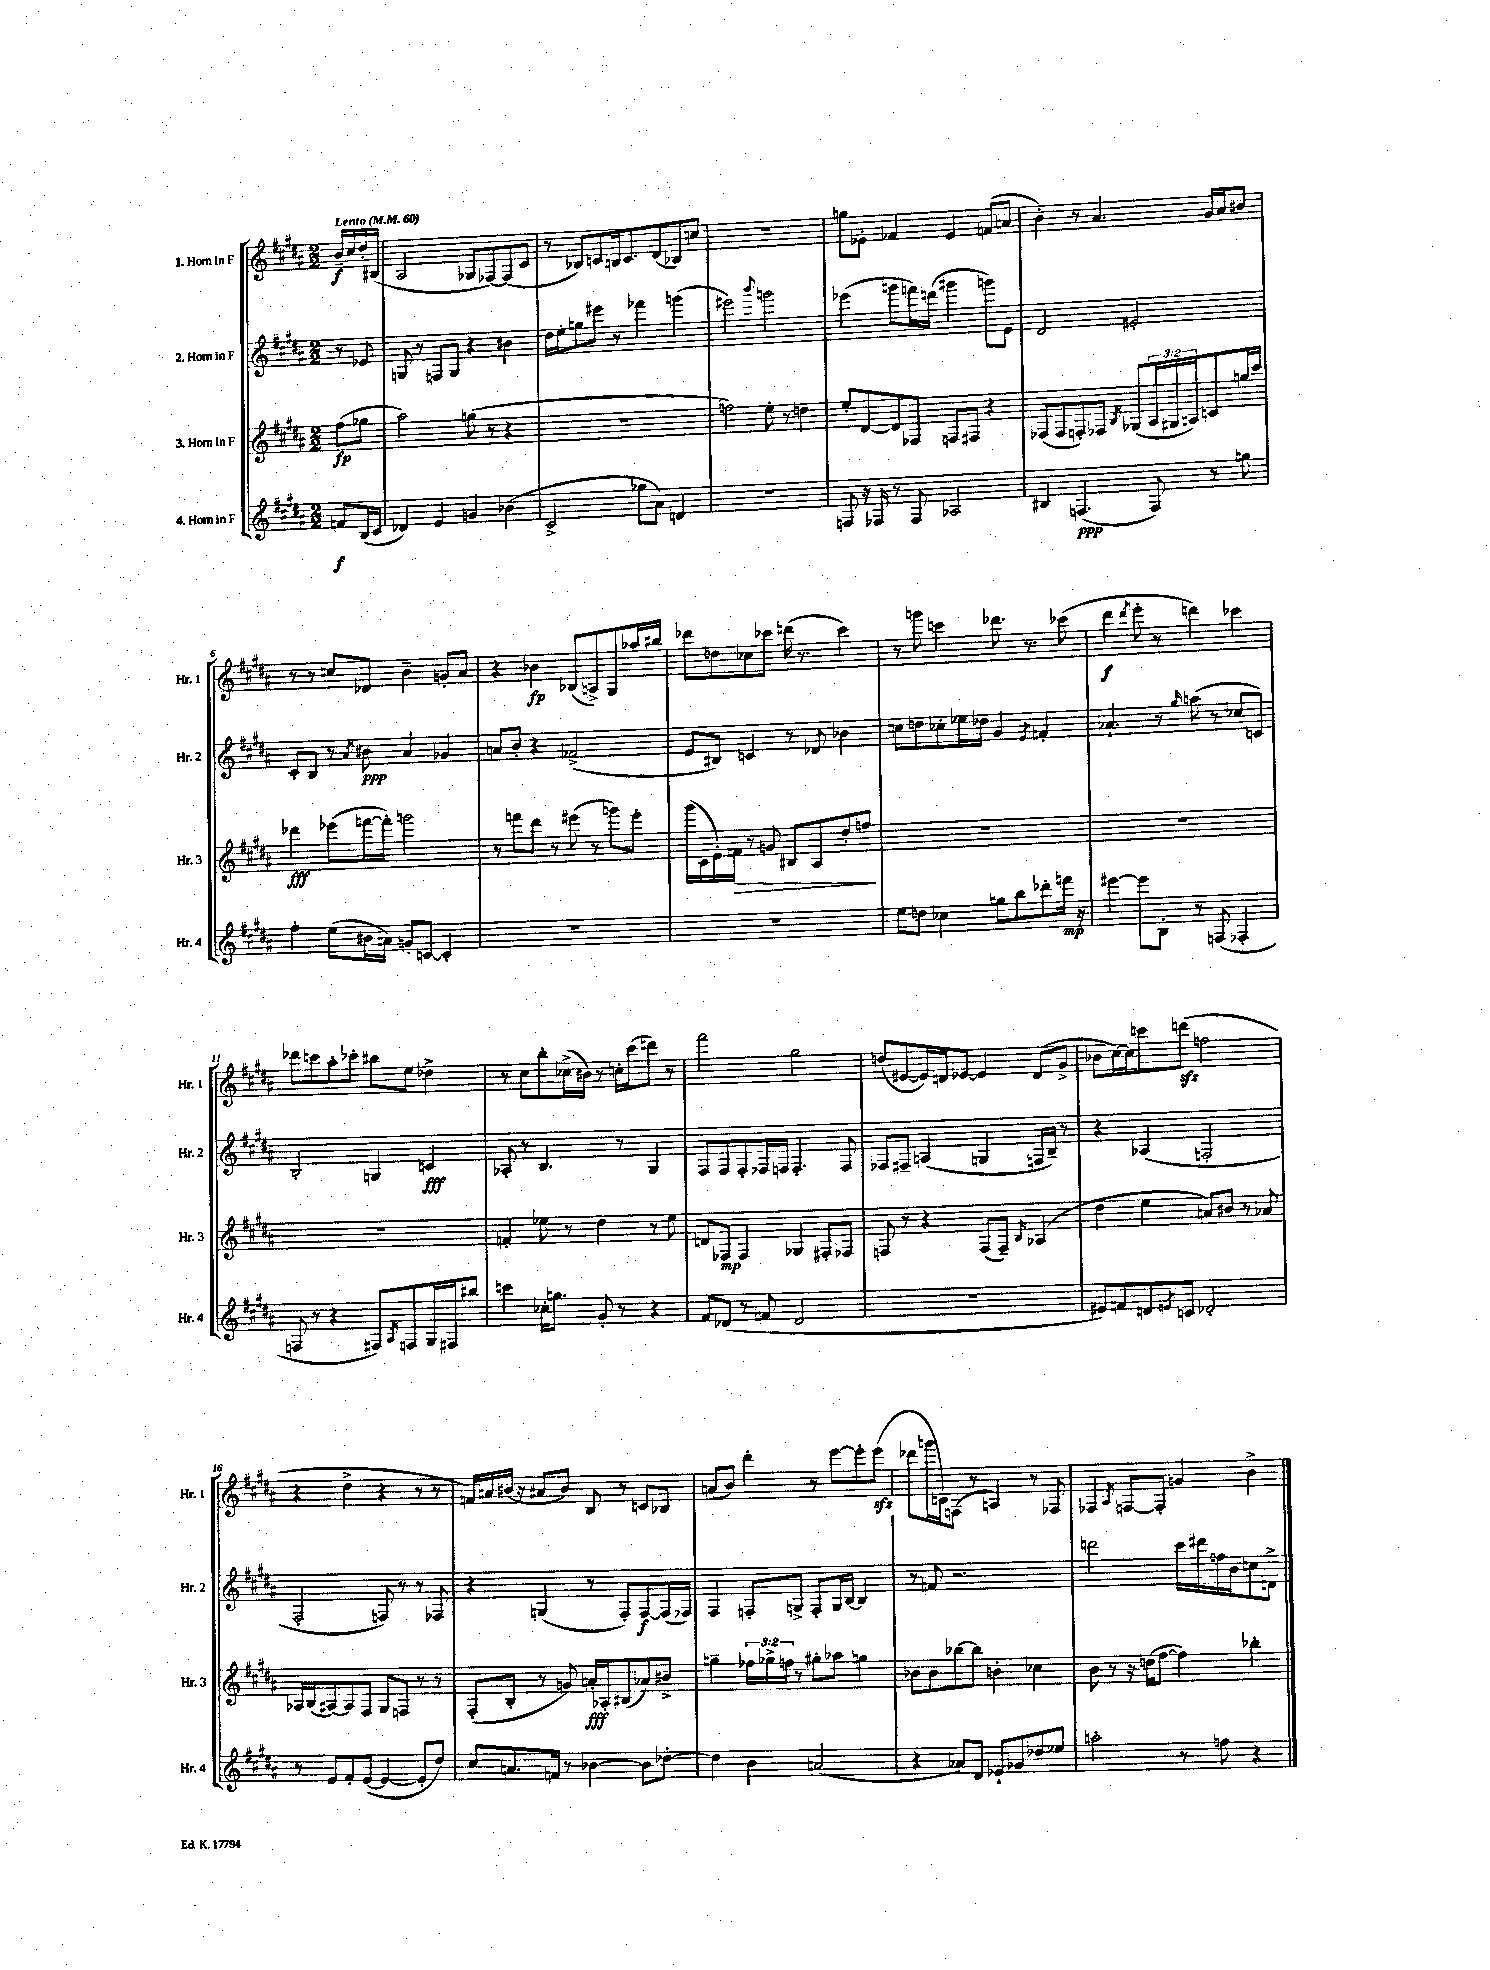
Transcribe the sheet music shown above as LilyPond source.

<<
\new StaffGroup <<
\new Staff = "s0" \with { instrumentName = "1. Horn in F" shortInstrumentName = "Hr. 1" } {
    \clef treble \key b \major \numericTimeSignature \time 2/2 \partial 4 \tempo "Lento" 4 = 60
    b'16--\f cis''16 dis''16-. bis16( |
    ais2 ges8 fes8~) fes8( cis'8 |
    r8 bes8) c'8 b16 c'8. dis'8( bes8) c''8 |
    R1 |
    g''8 ees'8-. fes'4 ees'4 f'8( a'8 |
    b'4-.) r8 ais'4. gis'16 ais'16 bis'8 |
    r8 r8 c''8 des'8 b'4-- g'8-. ais'8 |
    r4 bes'4\fp bes8( a8->) gis8 aes''16 bis''16 |
    des'''8 d''8 ces''8 ces'''8 d'''16( r8. ces'''4) |
    r8 g'''8 c'''4 des'''8. r8. ces'''8( |
    dis'''4\f \acciaccatura { dis'''8 } e'''8-. r8 d'''4) ces'''4 |
    des'''8 c'''8 ais''8-. ces'''8-. bis''8 e''8 des''4-> |
    r8 cis''8 b''8-. ces''16->( bis'16) r8 c''16-. cis'''16( d'''8) r8 |
    fis'''2 gis''2 |
    d''8( eis'8~ eis'16) d'16 ees'8~ ees'4 d'8( gis'8-> |
    bes'8 cis''16~) cis''16 c'''8 d'''8\sfz( f''2 |
    r4 dis''4-> r4 r8 r8 |
    f'16) a'16 bis'16( r16 ais'8 bis'8) b8 r8 c'8 bes8 |
    a'8( b'8) dis'''4-. r8 e'''8~ e'''8-. e'''8\sfz( |
    des'''8 g'''16 c'16) f8( r8 a4) r8 fes8 |
    fes4 \acciaccatura { ais8 } f8~ f8-. g'4 b'4-> \bar "|." |
}
\new Staff = "s1" \with { instrumentName = "2. Horn in F" shortInstrumentName = "Hr. 2" } {
    \clef treble \key b \major \numericTimeSignature \time 2/2 \partial 4
    r8 ees'8 |
    g8 r8 f8 g8 r4 bis'4 |
    dis''16 e''16-. g''8 eis'''8 r8 fes'''4 g'''4( |
    eis'''2) \appoggiatura { b'''8 } g'''2 |
    ees'''4( g'''8 f'''16) d'''16( gis'''4 g'''8) e'8 |
    dis'2 eis'2-. |
    cis'8-. b8 r8 \acciaccatura { ais'8 } bis'8\ppp ais'4 ges'4 |
    a'8 b'8-. r4 fes'2->( |
    e'8 bis8) c'4 r8 des'8 bes'4 |
    c''8 d''8 ces''8-. ees''16 des''16 gis'4 \acciaccatura { e'8 } f'4-. |
    aes'4.-! r8 \grace { gis''16 } a''8( r8 ces''8 c'8) |
    b2-. g4 c'4\fff |
    aes8-. r8 b4. r8 gis4 |
    fis8 fis8 fis8-. fes16 f16 f4.-. f8 |
    fes8 fis8-- a4( g4 f16 b16--) r8 |
    r4 aes4( f2-. |
    fis2-. f8) r8 r8 fes8 |
    r4 g4( r8 fis8-.) fis8~\f fis16( fes16) |
    fis4 f8-. g8-> f8-. g16 b16~ b4 |
    r8 f'8 r2. |
    d'''2 cis'''16 dis'''16 f''16 b'16 c''8 d'8-> \bar "|." |
}
\new Staff = "s2" \with { instrumentName = "3. Horn in F" shortInstrumentName = "Hr. 3" } {
    \clef treble \key b \major \numericTimeSignature \time 2/2 \override Staff.TupletNumber.text = #tuplet-number::calc-fraction-text \partial 4
    fis''8\fp( ges''8 |
    ais''2) g''8( r8 r4 |
    R1 |
    f''2) e''8-. r8 d''4 |
    e''8-. dis'8~ dis'8 fes8 f8 fis8 r4 |
    fes8( fes8 f8-.) fes8 \acciaccatura { b8 } ges8( \tuplet 3/2 { ais16 gis16 a16) } c'8 g''16 cis'''16 |
    des'''4\fff ees'''8( f'''16~ f'''16-.) g'''2 |
    r8 f'''8 dis'''8 r8 eis'''8( r8 g'''8) eis'''8-. |
    gis'''16( cis'16 e'16-.) f'16\> r8 g'8 bis8 ais8 dis''8-. f''8\! |
    R1 |
    R1 |
    R1 |
    f'4-. ees''8 r8 dis''4 r8 ees''8 |
    d'8 fes8\mp fes4 ges4 fis8-. fes8 |
    f8 r8 r4 f8( f8--) \grace { b16 } aes4( |
    dis''4 e''4 a'8) bis'8 r8 aes'8 |
    aes16 b16( ais8~) ais8 fis8 gis8 f8 r8 r8 |
    fis8-.( b8-. r8 g'8) a'16-.\fff aes16-. bis8( aes'8) bis'8-> |
    g''4-- \tuplet 3/2 { fes''16 ges''16-> f''16 } r8 gis''8-. aes''8 g''4 |
    bes'8 bes'8 bes''8~ bes''8 b'4-. ces''4 |
    b'8 r8 r16 d''16( fis''8~ fis''4) bes''4-. \bar "|." |
}
\new Staff = "s3" \with { instrumentName = "4. Horn in F" shortInstrumentName = "Hr. 4" } {
    \clef treble \key b \major \numericTimeSignature \time 2/2 \partial 4
    f'8\f b16( cis'16 |
    des'4) e'4 g'4 bes'4( |
    cis'2-> ges''8 ais'8) d'4 |
    R1 |
    f8 r16 fes16 r8 fes8 aes2 |
    bis4 f4.\ppp( f8) r8 g''8 |
    fis''4-. e''8( bis'16 a'16) g'8-. c'8~ c'4-. |
    R1 |
    R1 |
    e''8 d''8 ces''4 g''8 b''8 des'''8-. f'''16\mp r16 |
    eis'''4~ eis'''8 b8-. r8 f8( fes4-. |
    f8 r8 r4 fis8) \acciaccatura { ais8 } f8 gis16 fis16 bis''8 |
    c'''4 ces''16-. g''8. gis'8-. r8 r4 |
    fis'8 des'8( r8 f'8 des'2 |
    R1 |
    eis'8) f'8 d'8 \acciaccatura { e'8 } c'8 des'2-. |
    r8 e'8 fis'8-. e'8~( e'4~ e'8-. dis''8) |
    cis''8 a'8. f'16 r8 bes'4~ bes'8 des''8~-. |
    des''4 b'4 a'2( |
    r4 aes'8) dis'8 ees'8-! ges'8 des''8 ees''8 |
    a''2-. r8 f''8 r4 \bar "|." |
}
>>
>>
